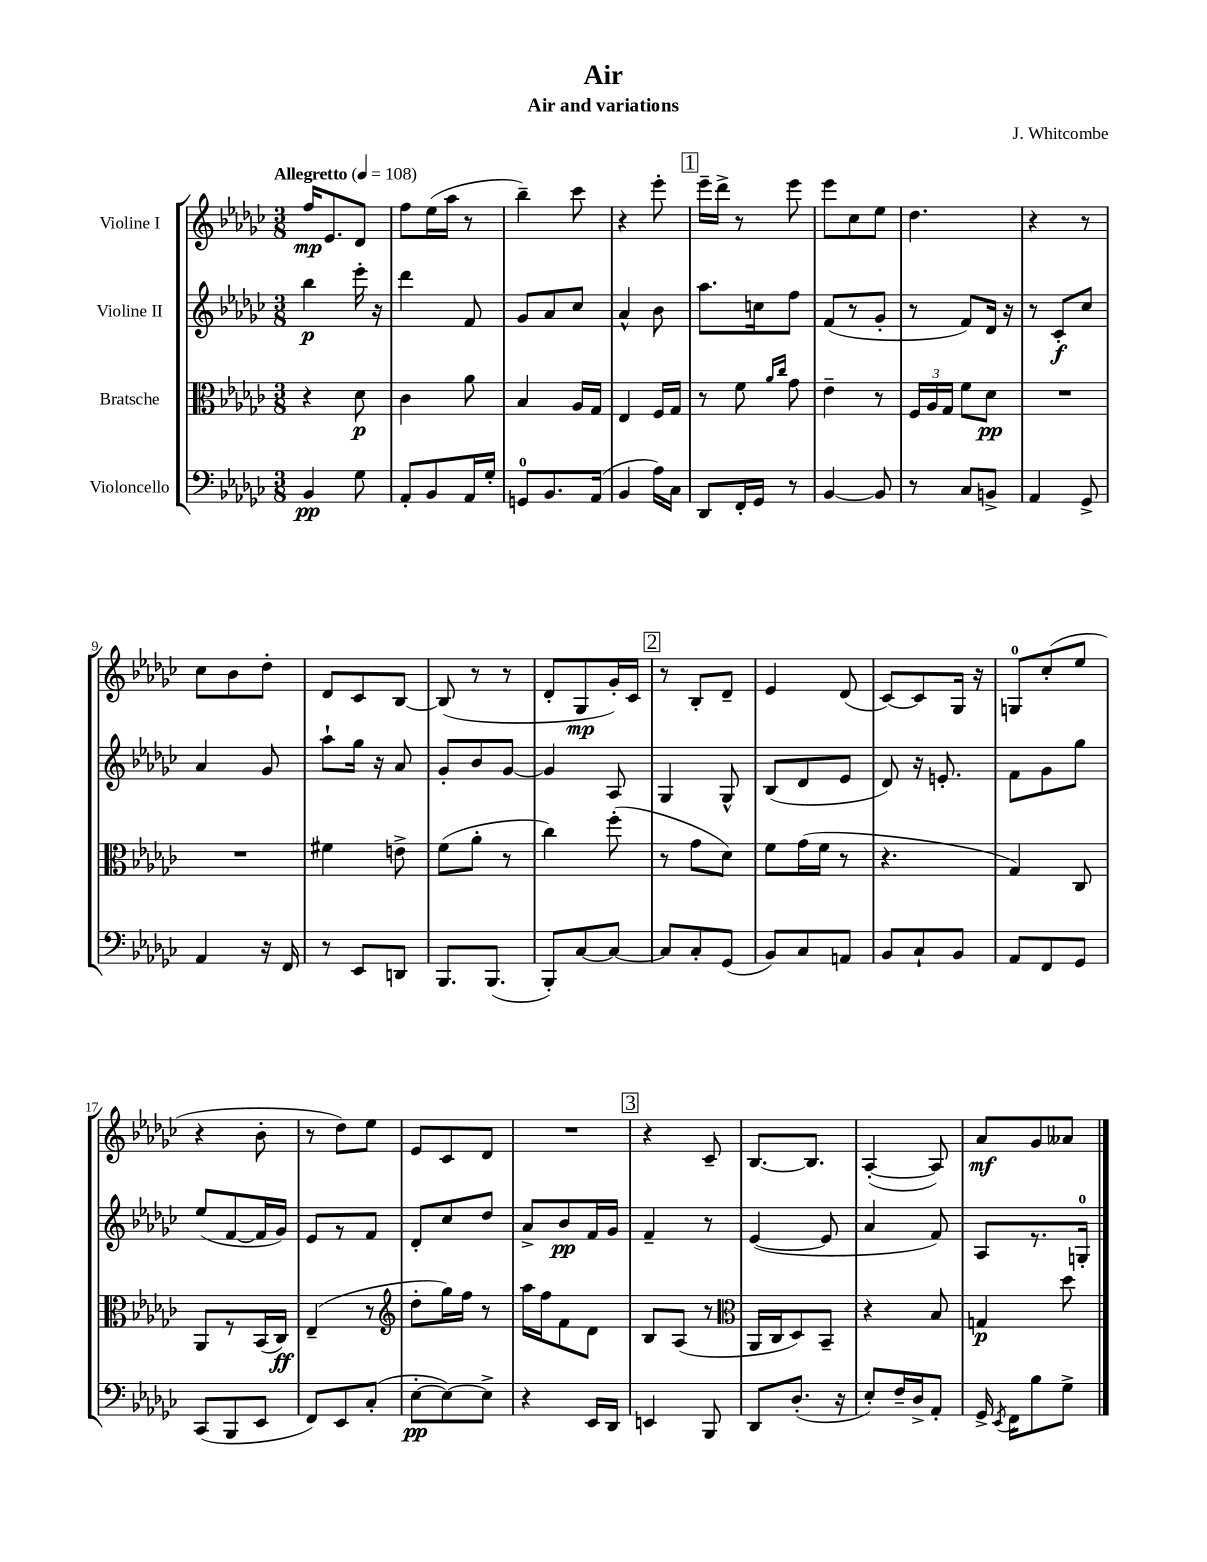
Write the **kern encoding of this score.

**kern	**kern	**kern	**kern
*staff4	*staff3	*staff2	*staff1
*clefF4	*clefC3	*clefG2	*clefG2
*k[b-e-a-d-g-c-]	*k[b-e-a-d-g-c-]	*k[b-e-a-d-g-c-]	*k[b-e-a-d-g-c-]
*M3/8	*M3/8	*M3/8	*M3/8
*MM108	*MM108	*MM108	*MM108
4BB-	4r	4bb-	16ff
.	.	.	8.e-
8G-	8d-	16eee-'	8d-
.	.	16r	.
=	=	=	=
8AA-'	4c-	4ddd-	8ff
8BB-	.	.	(16ee-
.	.	.	16aa-
16AA-	8a-	8f	8r
16G-'	.	.	.
=	=	=	=
8GG	4B-	8g-	4bb-~)
8.BB-	.	8a-	.
.	16A-	8cc-	8ccc-
(16AA-	16G-	.	.
=	=	=	=
4BB-	4E-	4a-^^	4r
16A-)	16F	8b-	8eee-'
16C-	16G-	.	.
=	=	=	=
8DD-	8r	8.aa-	16eee-~
.	.	.	16ddd-^
16FF'	8f	.	8r
16GG-	.	16cc	.
.	16qqa-	.	.
.	16qqcc-	.	.
8r	8g-	8ff	8eee-
=	=	=	=
[4BB-	4e-~	(8f	8eee-
.	.	8r	8cc-
8BB-]	8r	8g-'	8ee-
=	=	=	=
8r	24F	8r	4.dd-
.	24A-	.	.
.	24G-	.	.
8C-	8f	8f)	.
8BB^	8d-	16d-	.
.	.	16r	.
=	=	=	=
4AA-	4.r	8r	4r
.	.	8c-'	.
8GG-^	.	8cc-	8r
=	=	=	=
4AA-	4.r	4a-	8cc-
.	.	.	8b-
16r	.	8g-	8dd-'
16FF	.	.	.
=	=	=	=
8r	4f#	8aa-`	8d-
8EE-	.	16gg-	8c-
.	.	16r	.
8DD	8e^	8a-	[8B-
=	=	=	=
8.BBB-	(8f	8g-'	(8B-]
.	8a-'	8b-	8r
(8.BBB-	.	.	.
.	8r	[8g-	8r
=	=	=	=
8BBB-')	4cc-)	4g-]	8d-'
[8C-	.	.	8G-
8C-_	(8ff'	8A-	16g-')
.	.	.	16c-
=	=	=	=
8C-]	8r	4G-	8r
8C-'	8g-	.	8B-'
(8GG-	8d-)	8G-^^	8d-~
=	=	=	=
8BB-)	8f	(8B-	4e-
8C-	(16g-	8d-	.
.	16f	.	.
8AA	8r	8e-	(8d-
=	=	=	=
8BB-	4.r	8d-)	[8c-)
8C-`	.	16r	8c-]
.	.	8.e'	.
8BB-	.	.	16G-
.	.	.	16r
=	=	=	=
8AA-	4G-)	8f	8G
8FF	.	8g-	(8cc-'
8GG-	8C-	8gg-	8ee-
=	=	=	=
(8CC-	8AA-	(8ee-	4r
8BBB-	8r	[8f	.
8EE-	(16BB-	16f]	8b-'
.	16C-)	16g-)	.
=	=	=	=
8FF)	(4E-~	8e-	8r
8EE-	.	8r	8dd-)
(8C-'	8r	8f	8ee-
=	=	=	=
*	*clefG2	*	*
[8E-'	8dd-'	8d-'	8e-
8E-_)	16gg-)	8cc-	8c-
.	16ff	.	.
8E-^]	8r	8dd-	8d-
=	=	=	=
4r	16aa-	8a-^	4.r
.	16ff	.	.
.	8f	8b-	.
16EE-	8d-	16f	.
16DD-	.	16g-	.
=	=	=	=
4EE	8B-	4f~	4r
.	(8A-	.	.
8BBB-	8r	8r	8c-~
=	=	=	=
*	*clefC3	*	*
8DD-	16AA-	([4e-	[8.B-
.	16C-	.	.
(8.D-'	8D-)	.	.
.	.	.	8.B-]
.	8BB-~	8e-]	.
16r	.	.	.
=	=	=	=
8E-')	4r	4a-	([4A-'
16F~	.	.	.
16D-^	.	.	.
8AA-'	8B-	8f)	8A-])
=	=	=	=
16GG-^	4G	8A-	8a-
8qEE-	.	.	.
16FF	.	.	.
8B-	.	8.r	8g-
8G-^	8dd-	.	8a--
.	.	16G'	.
==	==	==	==
*-	*-	*-	*-
